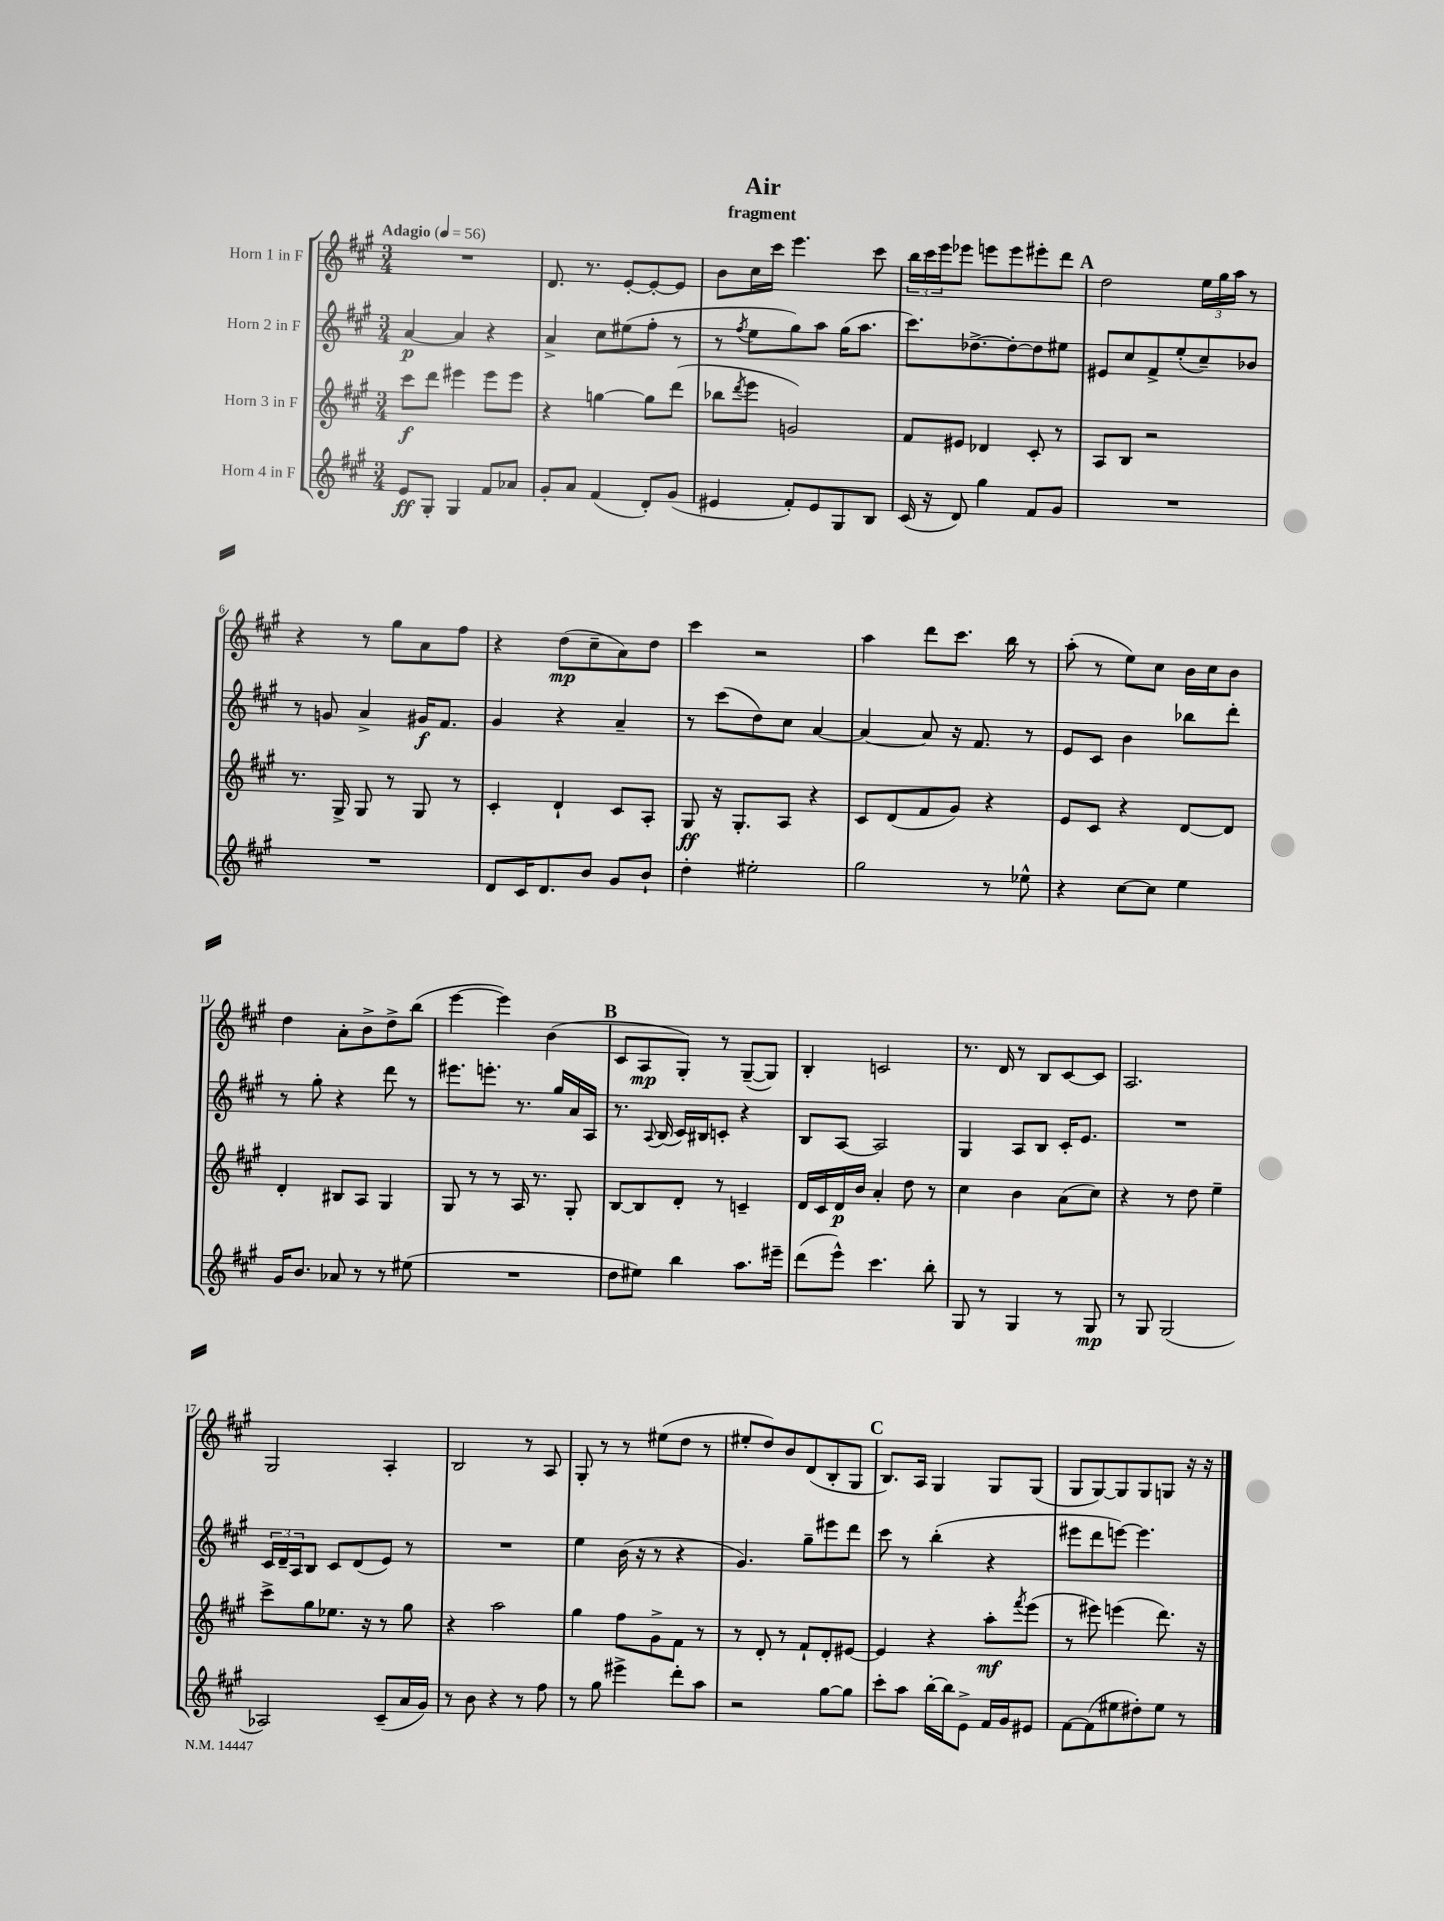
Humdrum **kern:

**kern	**kern	**kern	**kern
*staff4	*staff3	*staff2	*staff1
*clefG2	*clefG2	*clefG2	*clefG2
*k[f#c#g#]	*k[f#c#g#]	*k[f#c#g#]	*k[f#c#g#]
*M3/4	*M3/4	*M3/4	*M3/4
*MM56	*MM56	*MM56	*MM56
8e	8ccc#	[4a	2.r
8G#'	8ddd	.	.
4G#	4eee#	4a]	.
8f#	8eee#	4r	.
8a-	8eee#	.	.
=	=	=	=
8g#'	4r	4a^	8.d
8a	.	.	.
.	.	.	8.r
(4f#	[4gg	8cc#	.
.	.	(8ee#	[8e'
8d')	8gg]	8ff#'	8e'_
(8g#	(8ddd	8r	8e]
=	=	=	=
4e#	8bb-	8r	8b
.	8qddd	8qff#	.
.	8eee	8ee	16cc#
.	.	.	16ccc#
8f#')	2g)	8gg#)	4.eee
8e#	.	8aa	.
8G#	.	(16gg#	.
.	.	8.aa	.
8B	.	.	8ccc#
=	=	=	=
(16c#	8f#	8.ccc#)	24bb
.	.	.	24ccc#
16r	.	.	.
.	.	.	24eee
8d)	8e#	.	8eee-
.	.	[8.dd-^	.
4gg#	4d-	.	8eee
.	.	8dd-'_	8eee
8f#	8c#'	8dd-]	8eee#'
8g#	8r	8ee#	8ddd
=	=	=	=
2.r	8A	8e#	2dd
.	8B	8cc#	.
.	2r	8f#^	.
.	.	(8ee'	.
.	.	8cc#~)	24ee
.	.	.	24gg#
.	.	.	24aa
.	.	8b-	8r
=	=	=	=
2.r	8.r	8r	4r
.	.	8g	.
.	16G#^	.	.
.	8G#	4a^	8r
.	8r	.	8gg#
.	8G#	16g#	8a
.	.	8.f#	.
.	8r	.	8ff#
=	=	=	=
8d	4c#'	4g#	4r
16c#	.	.	.
8.d	.	.	.
.	4d`	4r	(8dd
8b	.	.	8cc#~
8g#	8c#	4a~	8a)
8b`	8A'	.	8dd
=	=	=	=
4dd'	8G#	8r	4ccc#
.	16r	(8ccc#	.
.	8.G#'	.	.
2ee#'	.	8dd)	2r
.	8A	8cc#	.
.	4r	[4a	.
=	=	=	=
2gg#	8c#	4a_	4aa
.	(8d	.	.
.	8f#	8a]	8ddd
.	8g#)	16r	8.ccc#
.	.	8.f#	.
8r	4r	.	.
.	.	.	16bb
8ee-^^	.	8r	8r
=	=	=	=
4r	8e	8e	(8aa'
.	8c#	8c#	8r
[8cc#	4r	4b	8ee)
8cc#]	.	.	8cc#
4ee	[8d	8bb-	16b
.	.	.	16cc#
.	8d]	8ddd'	8b
=	=	=	=
16g#	4d'	8r	4dd
8.b	.	.	.
.	.	8gg#'	.
8a-	8B#	4r	8a'
8r	8A	.	8b^
8r	4G#	8ddd	8dd^
(8ee#	.	8r	(8bb
=	=	=	=
2.r	8G#	8.eee#	[4eee
.	8r	.	.
.	.	8.eee'	.
.	8r	.	4eee])
.	16A	8.r	.
.	8.r	.	.
.	.	.	(4b
.	.	16gg#	.
.	8G#'	16a	.
.	.	16A	.
=	=	=	=
8dd	[8B	8.r	8c#
8ee#)	8B]	.	8A
.	.	8qqA	.
.	.	(16B	.
4bb	8d'	16c#)	8G#')
.	.	16B#	.
.	8r	8c'	8r
8.aa	4c~	4r	([8G#~
.	.	.	8G#])
16eee#~	.	.	.
=	=	=	=
(8ddd	16d	8B	4B'
.	16c#	.	.
8eee^^)	16d	[8A	.
.	16b	.	.
4.ccc#	4a'	2A]	2c
.	8dd	.	.
8bb'	8r	.	.
=	=	=	=
8G#	4cc#	4G#	8.r
8r	.	.	.
.	.	.	16d
4G#	4b	8A	8r
.	.	8B	8B
8r	(8a	16c#'	[8c#
.	.	8.e	.
8G#	8cc#)	.	8c#]
=	=	=	=
8r	4r	2.r	2.A
8G#	.	.	.
(2G#	8r	.	.
.	8dd	.	.
.	4ee~	.	.
=	=	=	=
2A-)	8ccc#^	24c#	2G#
.	.	24d~	.
.	.	24A	.
.	8gg#	8B	.
.	8.ee-	8c#	.
.	.	(8d	.
.	16r	.	.
(8c#~	8r	8e)	4A'
16a	8gg#	8r	.
16g#)	.	.	.
=	=	=	=
8r	4r	2.r	2B
8b	.	.	.
4r	2aa	.	.
8r	.	.	8r
8ff#	.	.	8A
=	=	=	=
8r	4gg#	4ee	8G#'
8gg#	.	.	8r
4eee#^	8ff#	(16b	8r
.	.	16r	.
.	8g#^	8r	(8ee#
8ddd'	8f#	4r	8dd
8aa	8r	.	8r
=	=	=	=
2r	8r	4.g#)	8ee#'
.	8d'	.	8dd)
.	8r	.	8b
.	8f#`	8gg#~	(8d
[8gg#	8d'	8eee#	8B'
8gg#]	[8e#	8ddd	8G#
=	=	=	=
8ccc#'	4e#]	8ccc#	8.B)
8aa	.	8r	.
.	.	.	16A
[16bb'	4r	(4bb'	4G#
16bb]	.	.	.
8e^	.	.	.
16f#	8aa'	4r	8G#
16g#	.	.	.
.	8qfff#	.	.
8e#	(8eee	.	(8G#
=	=	=	=
[8f#	8r	8eee#	8G#
(8f#]	8eee#)	8ddd	[8G#)
8ee#	(4eee	[8eee)	8G#]
8dd#')	.	4.eee]	8G#
8ee#	8.ddd)	.	8G
8r	.	.	16r
.	16r	.	16r
==	==	==	==
*-	*-	*-	*-
